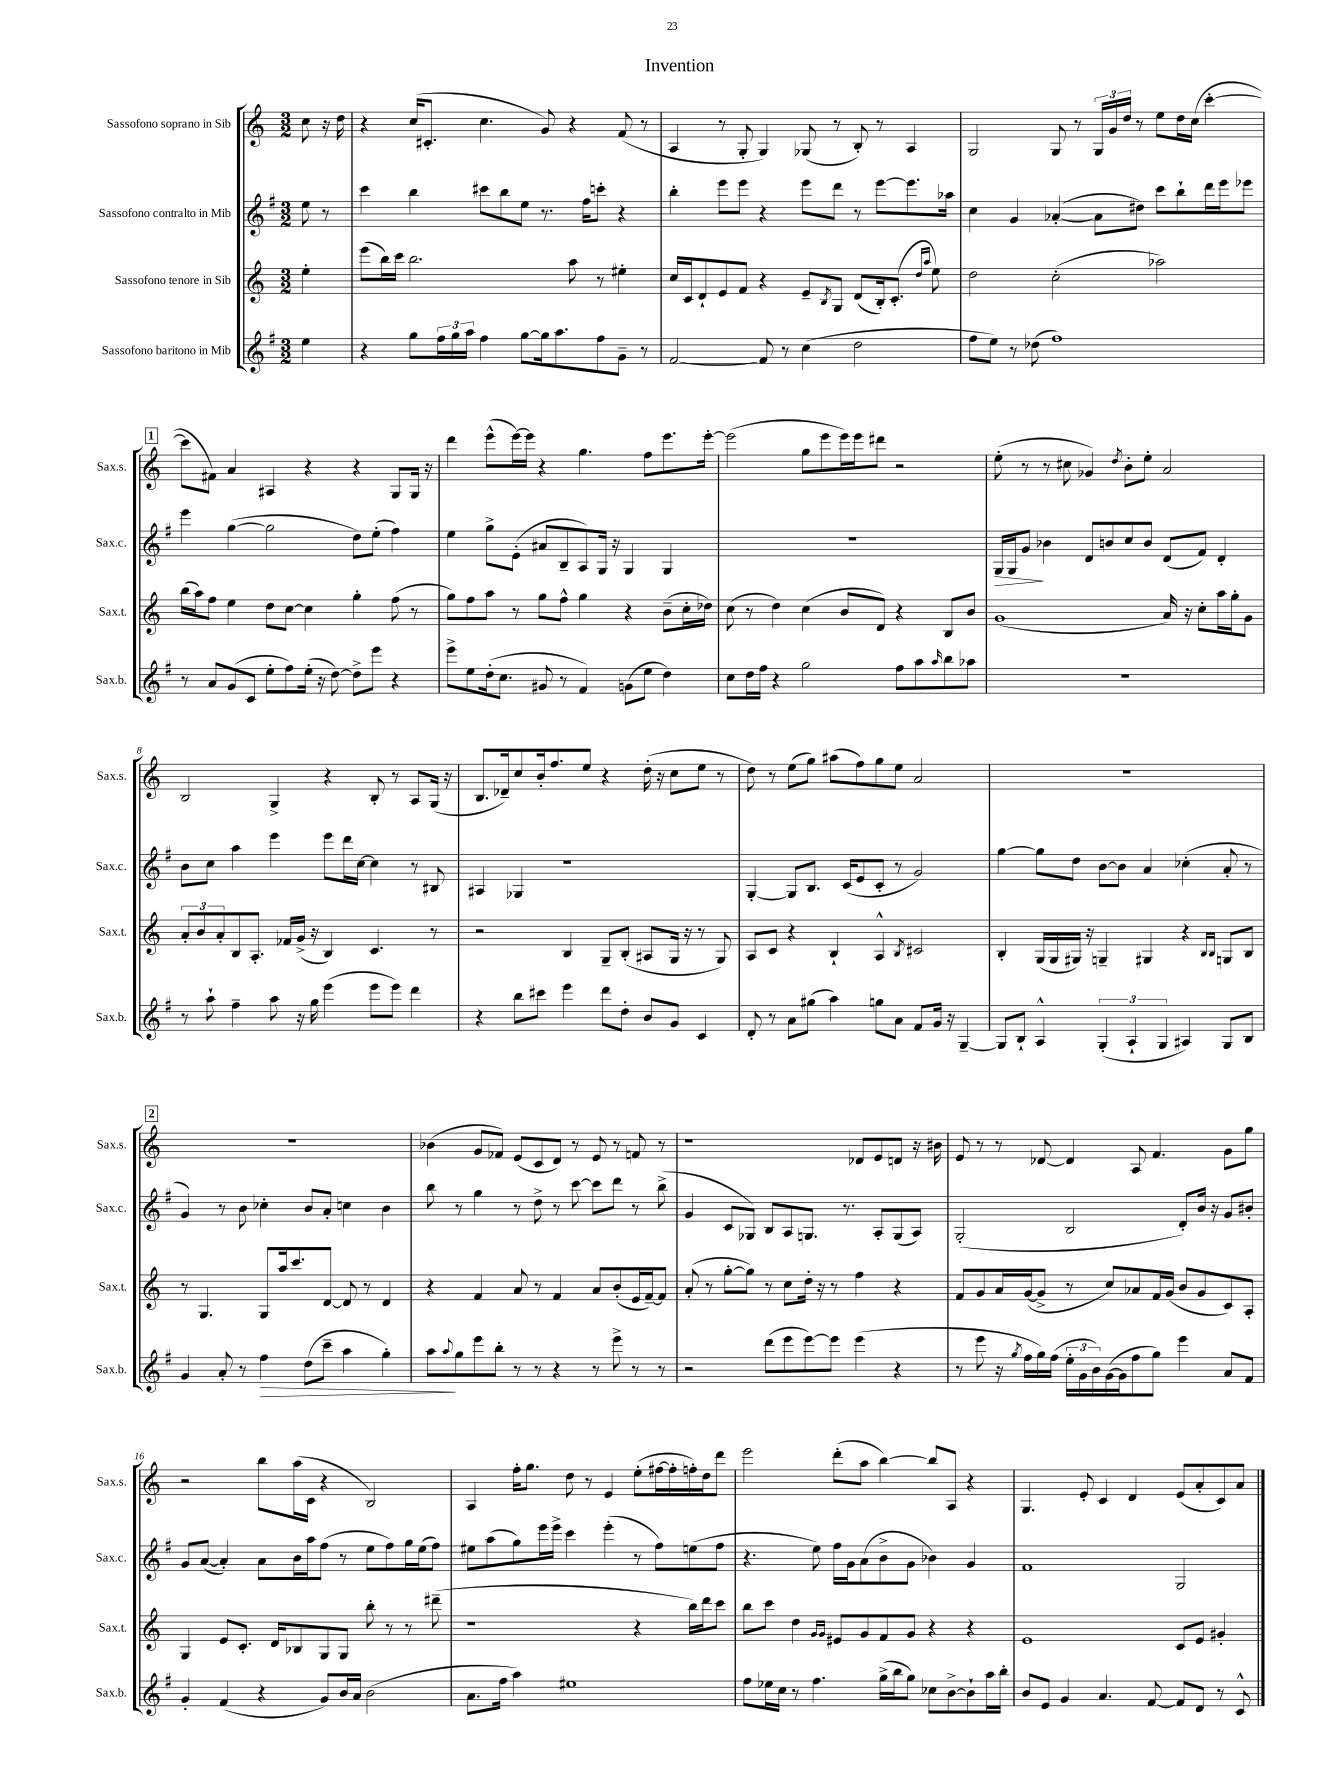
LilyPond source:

\header { title = "Invention" }
<<
\new StaffGroup <<
\new Staff = "s0" \with { instrumentName = "Sassofono soprano in Sib" shortInstrumentName = "Sax.s." } {
    \clef treble \key c \major \numericTimeSignature \time 3/2 \partial 4
    c''8 r16 d''16 |
    r4 c''16( cis'8.-. c''4. g'8) r4 f'8( r8 |
    a4 r8 g8-. g4) ges8( r8 b8-.) r8 a4 |
    g2 g8 r8 \tuplet 3/2 { g16 g'16 d''16 } r8 e''8 d''16 c''16( c'''4~-. |
    \mark \markup { \box "1" } c'''8 fis'8) a'4 ais4 r4 r4 g8 g16 r16 |
    d'''4 e'''8-^( e'''16~) e'''16 r4 g''4. f''8 e'''8. e'''16~-. |
    e'''2( g''8 e'''8 e'''16) e'''16 dis'''8 r2 |
    e''8-.( r8 r8 cis''8 ges'4) \acciaccatura { d''8 } b'8-. e''8-. a'2 |
    b2 g4-> r4 b8-. r8 a8 g16( r16 |
    b8. des'16--) c''8 b'16-. f''8. e''8 r4 d''16-.( r16 c''8 e''8 r8 |
    d''8) r8 e''8( g''8) ais''8( f''8) g''8 e''8 a'2 |
    R1. |
    \mark \markup { \box "2" } R1. |
    bes'4( g'8 fes'8) e'8( c'8 d'8) r8 e'8 r8 f'8 r8 |
    r1 des'8 e'8 d'8 r16 bis'16 |
    e'8 r8 r8 des'8~ des'4 a8 f'4. g'8 g''8 |
    r2 b''8 a''16( c'16 r4 b2) |
    a4 f''16-. g''8. d''8 r8 e'4 e''8-.( fis''16~ fis''16-. f''16-.) d''16 d'''8 |
    e'''2 d'''8-.( a''8 b''4~) b''8 a8 r4 |
    g4. e'8-. c'4 d'4 e'8( a'8-. c'8) a'8 \bar "|." |
}
\new Staff = "s1" \with { instrumentName = "Sassofono contralto in Mib" shortInstrumentName = "Sax.c." } {
    \clef treble \key g \major \numericTimeSignature \time 3/2 \partial 4
    e''8 r8 |
    c'''4 b''4 cis'''8 b''8 e''8 r8. fis''16 c'''8-. r4 |
    b''4-. e'''8 e'''8 r4 e'''8 d'''8 r8 e'''8~ e'''8. aes''16 |
    c''4 g'4 aes'4~-.( aes'8 dis''8) c'''8 b''8-! d'''16 e'''16 ees'''8 |
    \mark \markup { \box "1" } e'''4 g''4~( g''2 d''8) e''8-.( fis''4) |
    e''4 g''8-> e'8-.( ais'8 b8-- a8) g16 r16 g4 g4 |
    R1. |
    g16\> g16 g'8\! bes'4 d'8 b'8 c''8 b'8 d'8( fis'8) d'4-. |
    b'8 c''8 a''4 e'''4 e'''8 d'''16 c''16~ c''4 r8 bis8 |
    ais4 ges4 r1 |
    g4~-. g8 b8. c'16( e'8 c'8-. r8 g'2) |
    g''4~ g''8 d''8 b'8~ b'8 a'4 ces''4-.( a'8-. r8 |
    \mark \markup { \box "2" } g'4) r8 b'8 ces''4-. b'8 a'8-. c''4 b'4 |
    b''8 r8 g''4 r8 d''8-> r8 c'''8~ c'''8 d'''8 r8 b''8->( |
    g'4 c'8 ges8) b8 a8 g8. r8. a8-. g8( a8) |
    g2-.( b2 d'8-.) b'16 r16 g'8 bis'8-. |
    g'8 a'8~( a'4-.) a'8 b'16 a''16 fis''8( r8 e''8 fis''8) g''16 e''16( fis''8) |
    eis''8 a''8( g''8) e'''16 e'''16-> c'''4 e'''4-.( r8 fis''8) e''8( fis''8 |
    r4. e''8) fis''16 g'16 a'8( b'8-> g'8 bes'4) g'4 |
    fis'1 g2 \bar "|." |
}
\new Staff = "s2" \with { instrumentName = "Sassofono tenore in Sib" shortInstrumentName = "Sax.t." } {
    \clef treble \key c \major \numericTimeSignature \time 3/2 \partial 4
    e''4-. |
    e'''8( b''16) c'''16 b''2. a''8 r8 eis''4-. |
    c''16 c'16 d'8-! e'8 f'8 r4 e'8-- \acciaccatura { b8 } g8 d'8( b16-.) c'8.-.( \grace { d''16 a''16 } e''8) |
    d''2 c''2-.( aes''2) |
    \mark \markup { \box "1" } b''16( a''16) f''8 e''4 d''8 c''8~ c''4 g''4-. f''8( r8 |
    g''8) f''8 a''8 r8 g''8 f''8-^ g''4 r4 b'8--( c''16-. des''16) |
    c''8( r8 d''4) c''4( b'8 d'8) r4 b8 b'8 |
    g'1( a'16) r16 c''8-. a''16 g''16-. g'8 |
    \tuplet 3/2 { a'8-. b'8 a'8-. } b8 a8.-. fes'16 g'16->( r16 b4) c'4. r8 |
    r2 b4 g8-- b8-.( ais8 g16 r16 r8 g8) |
    a8 c'8 r4 b4-! a4-^ \acciaccatura { b8 } cis'2 |
    b4-. g16( g16 gis16) r16 g4-- gis4 r4 \grace { b16 b16 } g8 b8 |
    \mark \markup { \box "2" } r8 g4. g8 a''16 c'''8. d'8~ d'8 r8 d'4 |
    r4 f'4 a'8 r8 f'4 a'8 b'8-.( e'16 f'16~--) f'8 |
    a'8-.( r8 g''8~-. g''8) r8 c''8 d''16-. r16 r8 f''4 r4 |
    f'8 g'8 a'16 g'16~( g'8-> r8 c''8) aes'8 f'16 g'16( b'8 g'8 c'8) a8-. |
    g4 e'8 c'8.-. d'16 bes8 g8 g8 b''8-. r8 r8 dis'''8--( |
    r1 r4 b''16) d'''16 c'''8 |
    b''8 c'''8 d''4 \grace { g'16 g'16 } eis'8 g'8 f'8 g'8 r4 r4 |
    e'1 c'8 e'8 gis'4-. \bar "|." |
}
\new Staff = "s3" \with { instrumentName = "Sassofono baritono in Mib" shortInstrumentName = "Sax.b." } {
    \clef treble \key g \major \numericTimeSignature \time 3/2 \partial 4
    e''4 |
    r4 g''8 \tuplet 3/2 { fis''16 g''16 a''16 } fis''4 g''8~ g''16 a''8. fis''8 g'8-- r8 |
    fis'2~ fis'8 r8 c''4( d''2 |
    fis''8 e''8) r8 des''8( fis''1) |
    \mark \markup { \box "1" } r8 a'8 g'8( c'8 e''8-. fis''8) e''16-.( r16 d''8~) d''8-> e'''8 r4 |
    e'''8-> e''8 d''16-.( c''8. gis'8 r8 fis'4) g'8( e''8 d''4) |
    c''8 d''16 fis''16 r4 g''2 fis''8 a''8 \grace { a''16 } b''8 aes''8 |
    R1. |
    r8 a''8-! fis''4-- a''8 r16 g''16 e'''4( e'''8 e'''8) d'''4 |
    r4 b''8 cis'''8 e'''4 d'''8 d''8-. b'8 g'8 c'4 |
    d'8-. r8 a'8 gis''8( a''4) g''8 a'8 fis'8 g'16 r16 g4~-- |
    g8 b8-! a4-^ \tuplet 3/2 { g4-.( a4-! g4 } ais4) g8 b8 |
    \mark \markup { \box "2" } g'4 a'8-. r8 fis''4\> d''8( c'''8-- a''4 g''4-.) |
    a''8\! \appoggiatura { a''8 } g''8 e'''8 b''8-. r8 r8 r4 r8 e'''8-> r8 r8 |
    r2 d'''8( e'''8 e'''8~) e'''8 e'''4( r4 |
    r8 e'''8 r16 \acciaccatura { g''8 } fis''16 g''16) fis''16( \tuplet 3/2 { e''16-. g'16 b'16) } g'16~( g'16 fis''8 g''8) e'''4 a'8 fis'8 |
    g'4-. fis'4( r4 g'8) b'16 a'16 b'2( |
    a'8. fis''16 a''4) eis''1 |
    fis''8 ees''16 c''16 r8 fis''4. g''16->( b''16 g''8) ces''8 b'8~-> b'8-! a''16 b''16-. |
    b'8 e'8 g'4 a'4. fis'8~ fis'8 d'8 r8 c'8-^ \bar "|." |
}
>>
>>
